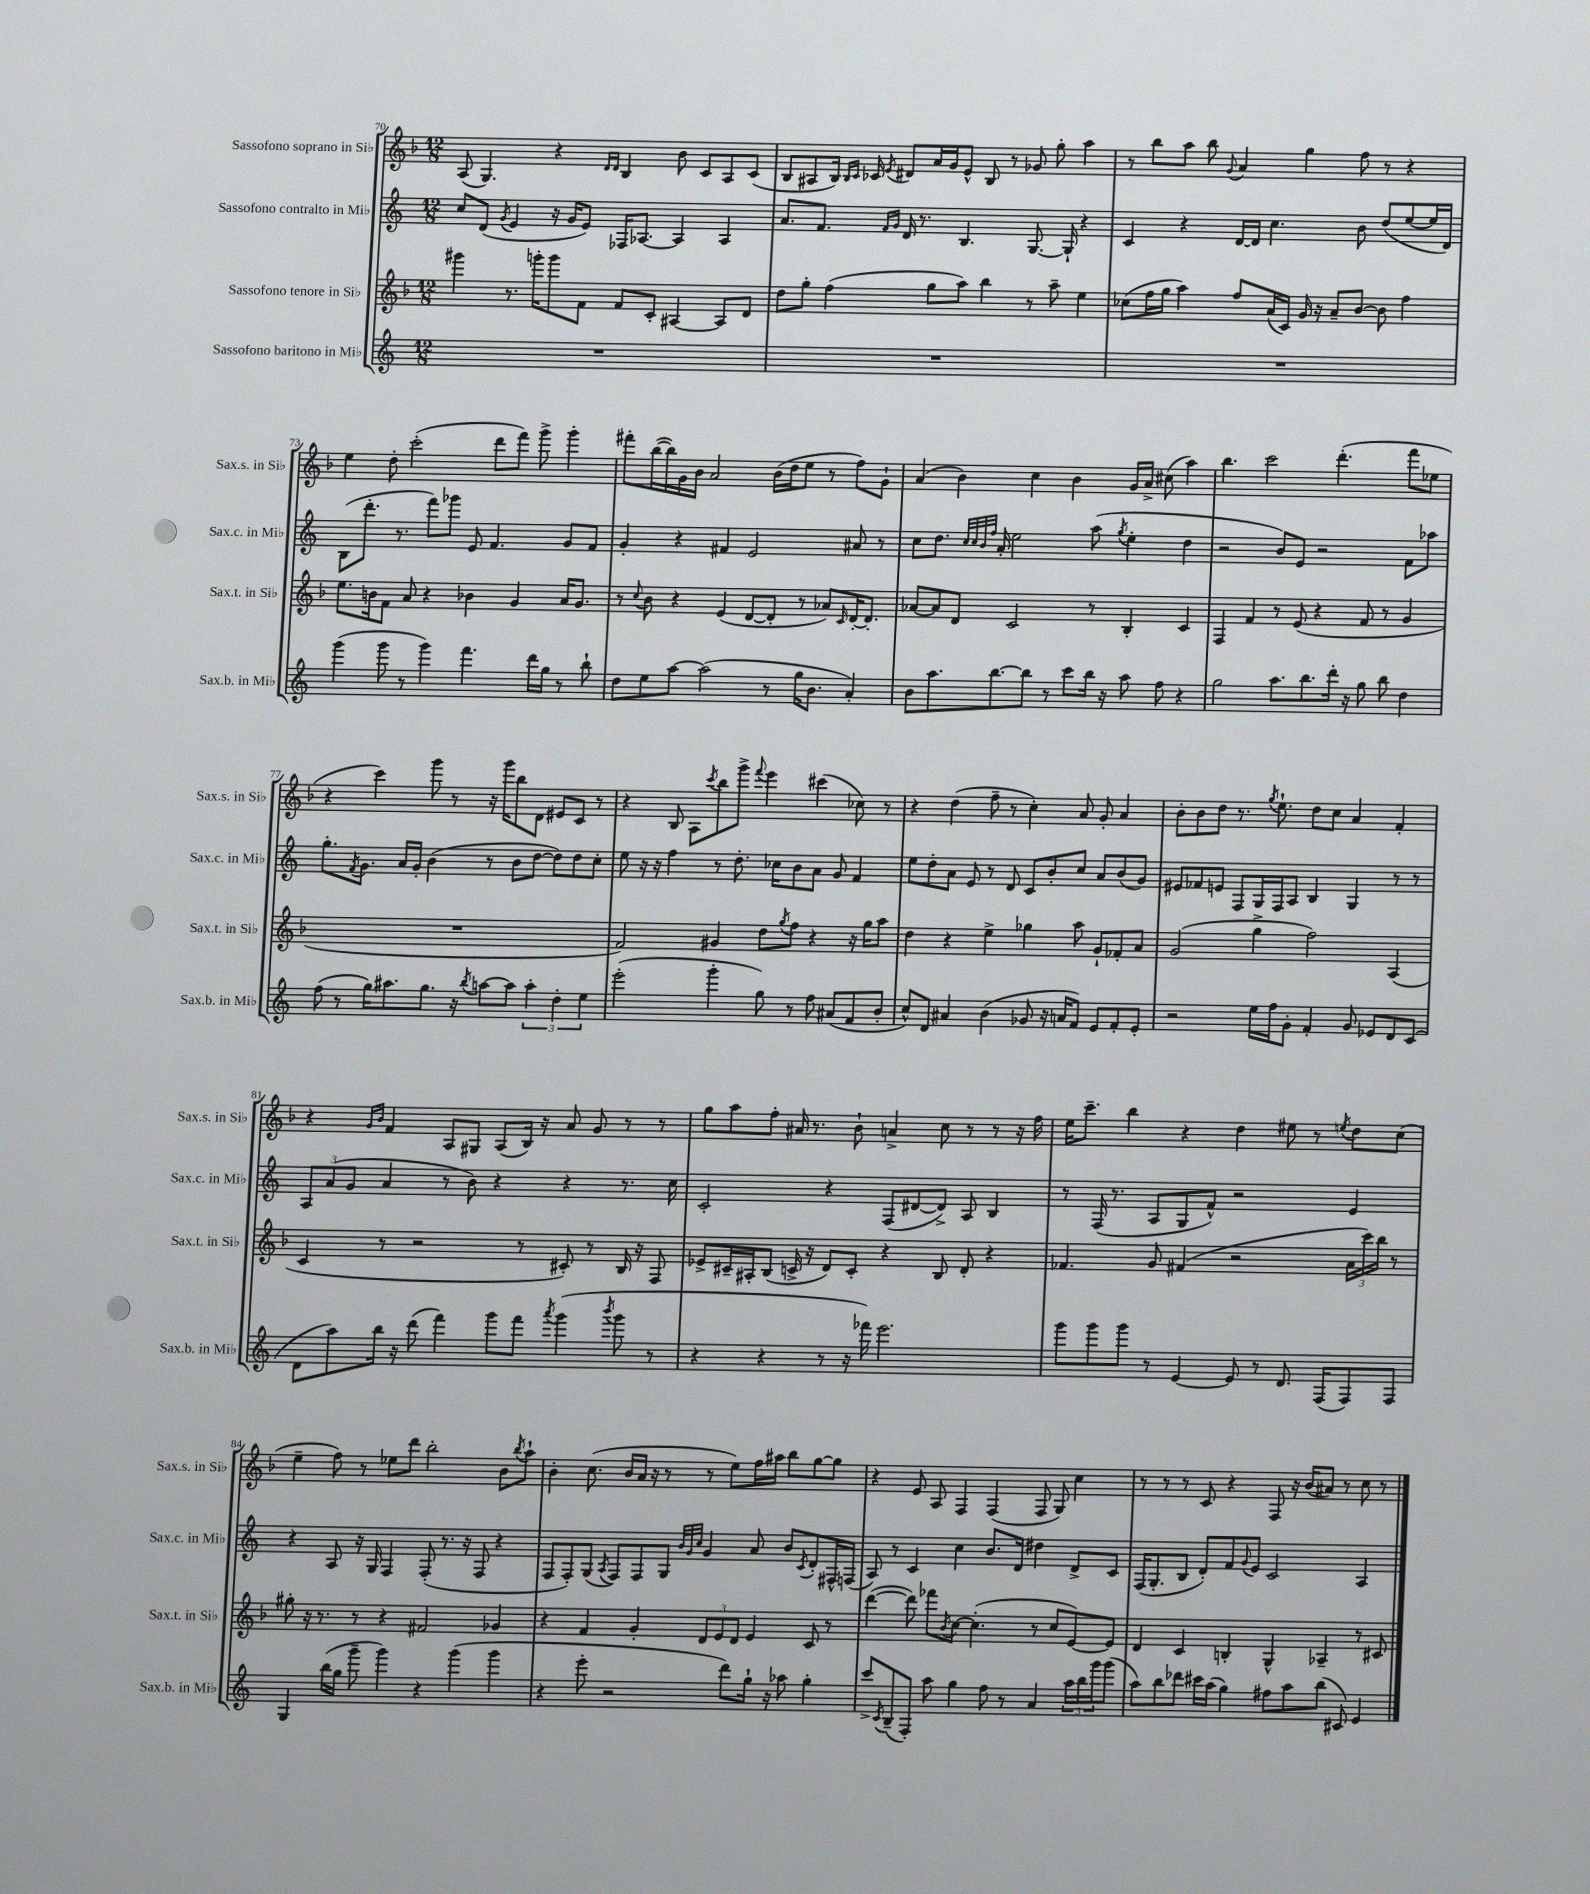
<<
\new StaffGroup <<
\new Staff = "s0" \with { instrumentName = "Sassofono soprano in Sib" shortInstrumentName = "Sax.s. in Sib" } {
    \clef treble \key f \major \numericTimeSignature \time 12/8
    a8( g4.) r4 \grace { d'16 d'16 } bes4 bes'8 c'8 a8 c'8( |
    bes8 ais8 bes16) \grace { bes16 c'16 } ces'16 \acciaccatura { e'8 } dis'8 a'16 g'16 e'8-^ bes8 r8 ges'8 g''8-. a''4 |
    r8 bes''8 a''8 bes''8 \appoggiatura { g'8 } a'4 g''4 f''8 r8 r4 |
    e''4 d''8-. c'''2-.( d'''8 f'''8) g'''8-> g'''4-. |
    fis'''8-. bes''16~( bes''16) g'16 bes'16 a'2 bes'16( d''16 e''8 r8 f''8) g'8-! |
    a'4( bes'4) c''4 bes'4 g'16 a'16-> cis''8( a''4) |
    bes''4. c'''2 d'''4.-.( f'''8 ees''8 |
    r4 c'''4) g'''8 r8 r16 g'''16 bes''8 d'8 eis'8 c'8 r8 |
    r4 bes8 a8 \acciaccatura { c'''8 } bes''8 g'''8-> \appoggiatura { f'''8 } e'''4 cis'''4( ces''8) r8 |
    r4 d''4( f''8-- r8 c''4-.) a'8 g'8-. a'4 |
    bes'8-. bes'8 d''8 r8. \acciaccatura { g''8 } e''8.-! d''8 c''8 a'4 f'4-. |
    r4 \grace { g'16 bes'16 } f'4 a8 gis8 a8( bes16) r16 a'8 g'8 r8 r8 |
    g''8 a''8 f''8-. ais'16 r8. bes'8-! a'4-> c''8 r8 r8 r16 f''16 |
    e''16 c'''8.-- bes''4 r4 d''4 eis''8 r8 \acciaccatura { e''8 } d''8 c''8( |
    e''4-- f''8) r8 ees''8 d'''8 bes''2-. bes'8 \acciaccatura { bes''8 } a''8-! |
    bes'4-. c''8.( bes'16 a'16 r16 r8 r8 e''8) f''16 ais''16 bes''8 g''8~ g''8 |
    r4 e'8 a8 f4 f4( f8 g8) c''4 |
    r8 r8 r8 c'8 r4 f8 r16 bes'16( ais'8) r8 c''8 r8 \bar "|." |
}
\new Staff = "s1" \with { instrumentName = "Sassofono contralto in Mib" shortInstrumentName = "Sax.c. in Mib" } {
    \clef treble \key c \major \numericTimeSignature \time 12/8
    c''8 d'8( \acciaccatura { g'8 } e'4 r16 g'16 e'8) fes16 aes8.~ aes4 aes4 |
    a'8. f'8. \grace { f'16 g'16 } d'16 r8. b4. g8.~ g16-! r4 |
    c'4 r4 d'16~ d'16 c''4. b'8 d''8( e''8~ e''16 d'16) |
    b8( d'''8.-. r8. f'''8) ges'''8 e'8 f'4. g'8 f'8 |
    g'4-. r4 fis'4 e'2 ais'8 r8 |
    c''8 d''8. \grace { c''32 c''32 b'32 f''32 } a'16-. e''2 a''8( \acciaccatura { g''8 } e''4-. d''4 |
    r2 b'8) e'8 r2 f'8 aes''8 |
    g''8.-. \acciaccatura { f'8 } g'8. a'16 g'16-. b'4( r8 b'8 d''8~ d''8) d''8 c''8-. |
    e''8 r16 r16 f''4 r8 d''8.-. ces''16 b'8 a'8 g'8 f'4 |
    e''8 d''8-. a'8 e'8 r8 d'8 c'8 b'8-. c''8 a'8 b'8( g'8) |
    eis'8 fes'8 e'8 f8 g16 f16 a8 b4 g4 r8 r8 |
    \tuplet 3/2 { a8 a'8( g'8 } a'4 r8 b'8) r4 r4 r8. c''16 |
    c'2-. r4 f8( dis'8~ dis'8->) a8 b4 |
    r8 f16( r8. a8 g8 f'8-^) r2 e'4 |
    r4 a8 r16 g16 f4 f8-.( r8. r16 f8 r4 |
    f8 f8-.) g8( \acciaccatura { a8 } f8) f8 g8 \grace { b'32 g'32 c''32 } g'4 a'8 b'8 \acciaccatura { c'8 } d'8-. fis16-^ f16( |
    a8) r8 c'4 c''4 b'8. d'16 dis''4 d'8-> c'8 |
    f16( g8.-. b8 d'8-.) f'8 \appoggiatura { g'8 } e'8 c'2 a4 \bar "|." |
}
\new Staff = "s2" \with { instrumentName = "Sassofono tenore in Sib" shortInstrumentName = "Sax.t. in Sib" } {
    \clef treble \key f \major \numericTimeSignature \time 12/8
    gis'''4 r8. g'''16-. g'''8 f'8 f'8 c'8-. ais4~ ais8 d'8 |
    d''8 g''8-. f''4( g''8 a''8) bes''4 r8 a''8-- e''4 |
    ces''8( f''16 g''16 a''4) f''8 a'16( c'16) g'16 r16 a'8-- bes'8~ bes'8 f''4 |
    e''8. b'16 f'8 a'8 r4 bes'4 g'4 a'16 g'8. |
    r8 \appoggiatura { c''8 } bes'8 r4 e'4( d'8~ d'8-. r8 aes'8) \grace { c'16 } d'16~-. d'8.-. |
    aes'8~ aes'8 d'8 c'2 r8 bes4-. c'4 |
    f4 f'4 r8 e'8( r4 f'8 r8 g'4 |
    R1. |
    f'2) gis'4 d''8 \acciaccatura { g''8 } f''8 r4 r16 g''16 a''8 |
    d''4 r4 e''4-> ges''4 a''8 g'8-! fes'8-. a'8 |
    g'2( g''4-> f''2) a4( |
    c'4 r8 r2 r8 cis'8-.) r8 bes16 r16 f8 |
    ees'8-> cis'16-- ais16-. bes8( c'16-> r16 d'8) c'8-. r4 bes8 d'8-. r4 |
    fes'4. g'8 fis'4( r2 \tuplet 3/2 { a'16 c'''16) bes''16 } r8 |
    gis''8-. r16 r8. r8 r4 fis'2 ges'4 |
    r4 f'4 g'4-. \tuplet 3/2 { d'8 e'8 d'8 } e'4 c'8 r8 |
    d'''4~( d'''8) fes'''8 \acciaccatura { bes'8 } c''8~ c''4.-.( r8 c''8 e'8~) e'8 |
    d'4 c'4 b4-. g4-^ aes4-- r8 cis'8 \bar "|." |
}
\new Staff = "s3" \with { instrumentName = "Sassofono baritono in Mib" shortInstrumentName = "Sax.b. in Mib" } {
    \clef treble \key c \major \numericTimeSignature \time 12/8
    R1. |
    R1. |
    R1. |
    g'''4( g'''8 r8 g'''4) f'''4. d'''16 g''16 r8 b''8-! |
    d''8 e''8 a''8~ a''2( r8 g''16 b'8. a'4-.) |
    b'8 a''8. b''8.~ b''8 r8 c'''8 b''16 r16 a''8 f''8 r4 |
    g''2 a''8. b''8. d'''16-. r16 g''8 b''8 d''4 |
    f''8( r8 g''16) ais''8. g''8. r16 \acciaccatura { b''8 } a''8~ a''8 \tuplet 3/2 { a''4-. d''4-. e''4 } |
    e'''2-.( g'''4-. g''8) r8 f''8 ais'8( f'8 b'8-. |
    c''8-^) d'8 ais'4 b'4( ges'8 r16 a'16 f'8) e'8 f'8-. e'8-. |
    r2 e''16 f''16 g'8-. f'4-. g'8 ees'8 d'8 c'8( |
    d'8 a''8) b''16 r16 d'''8( f'''4) g'''8 f'''8 \acciaccatura { a'''8 } g'''4( \acciaccatura { b'''8 } g'''8 r8 |
    r4 r4 r8 r16 fes'''16) e'''2. |
    g'''8 g'''8 g'''8 r8 e'4~ e'8 r8 d'8. f16( f8) f8 |
    g4 b''16( g''16 g'''8-- g'''4) r4 g'''4( g'''4 |
    r4 e'''8-. r2 d'''8) g''16-! r16 aes''8 g''4-. |
    c'''8-> \acciaccatura { c'8 } b8--( f8-.) a''8 g''4 f''8 r8 a'4 \tuplet 3/2 { a''16 b''16 g'''16 } g'''8( |
    a''8) b''8 des'''8 cis'''16 a''16( g''4) fis''8 a''8 b''8( cis'8) e'4 \bar "|." |
}
>>
>>
\layout { \context { \Score currentBarNumber = #70 } }
